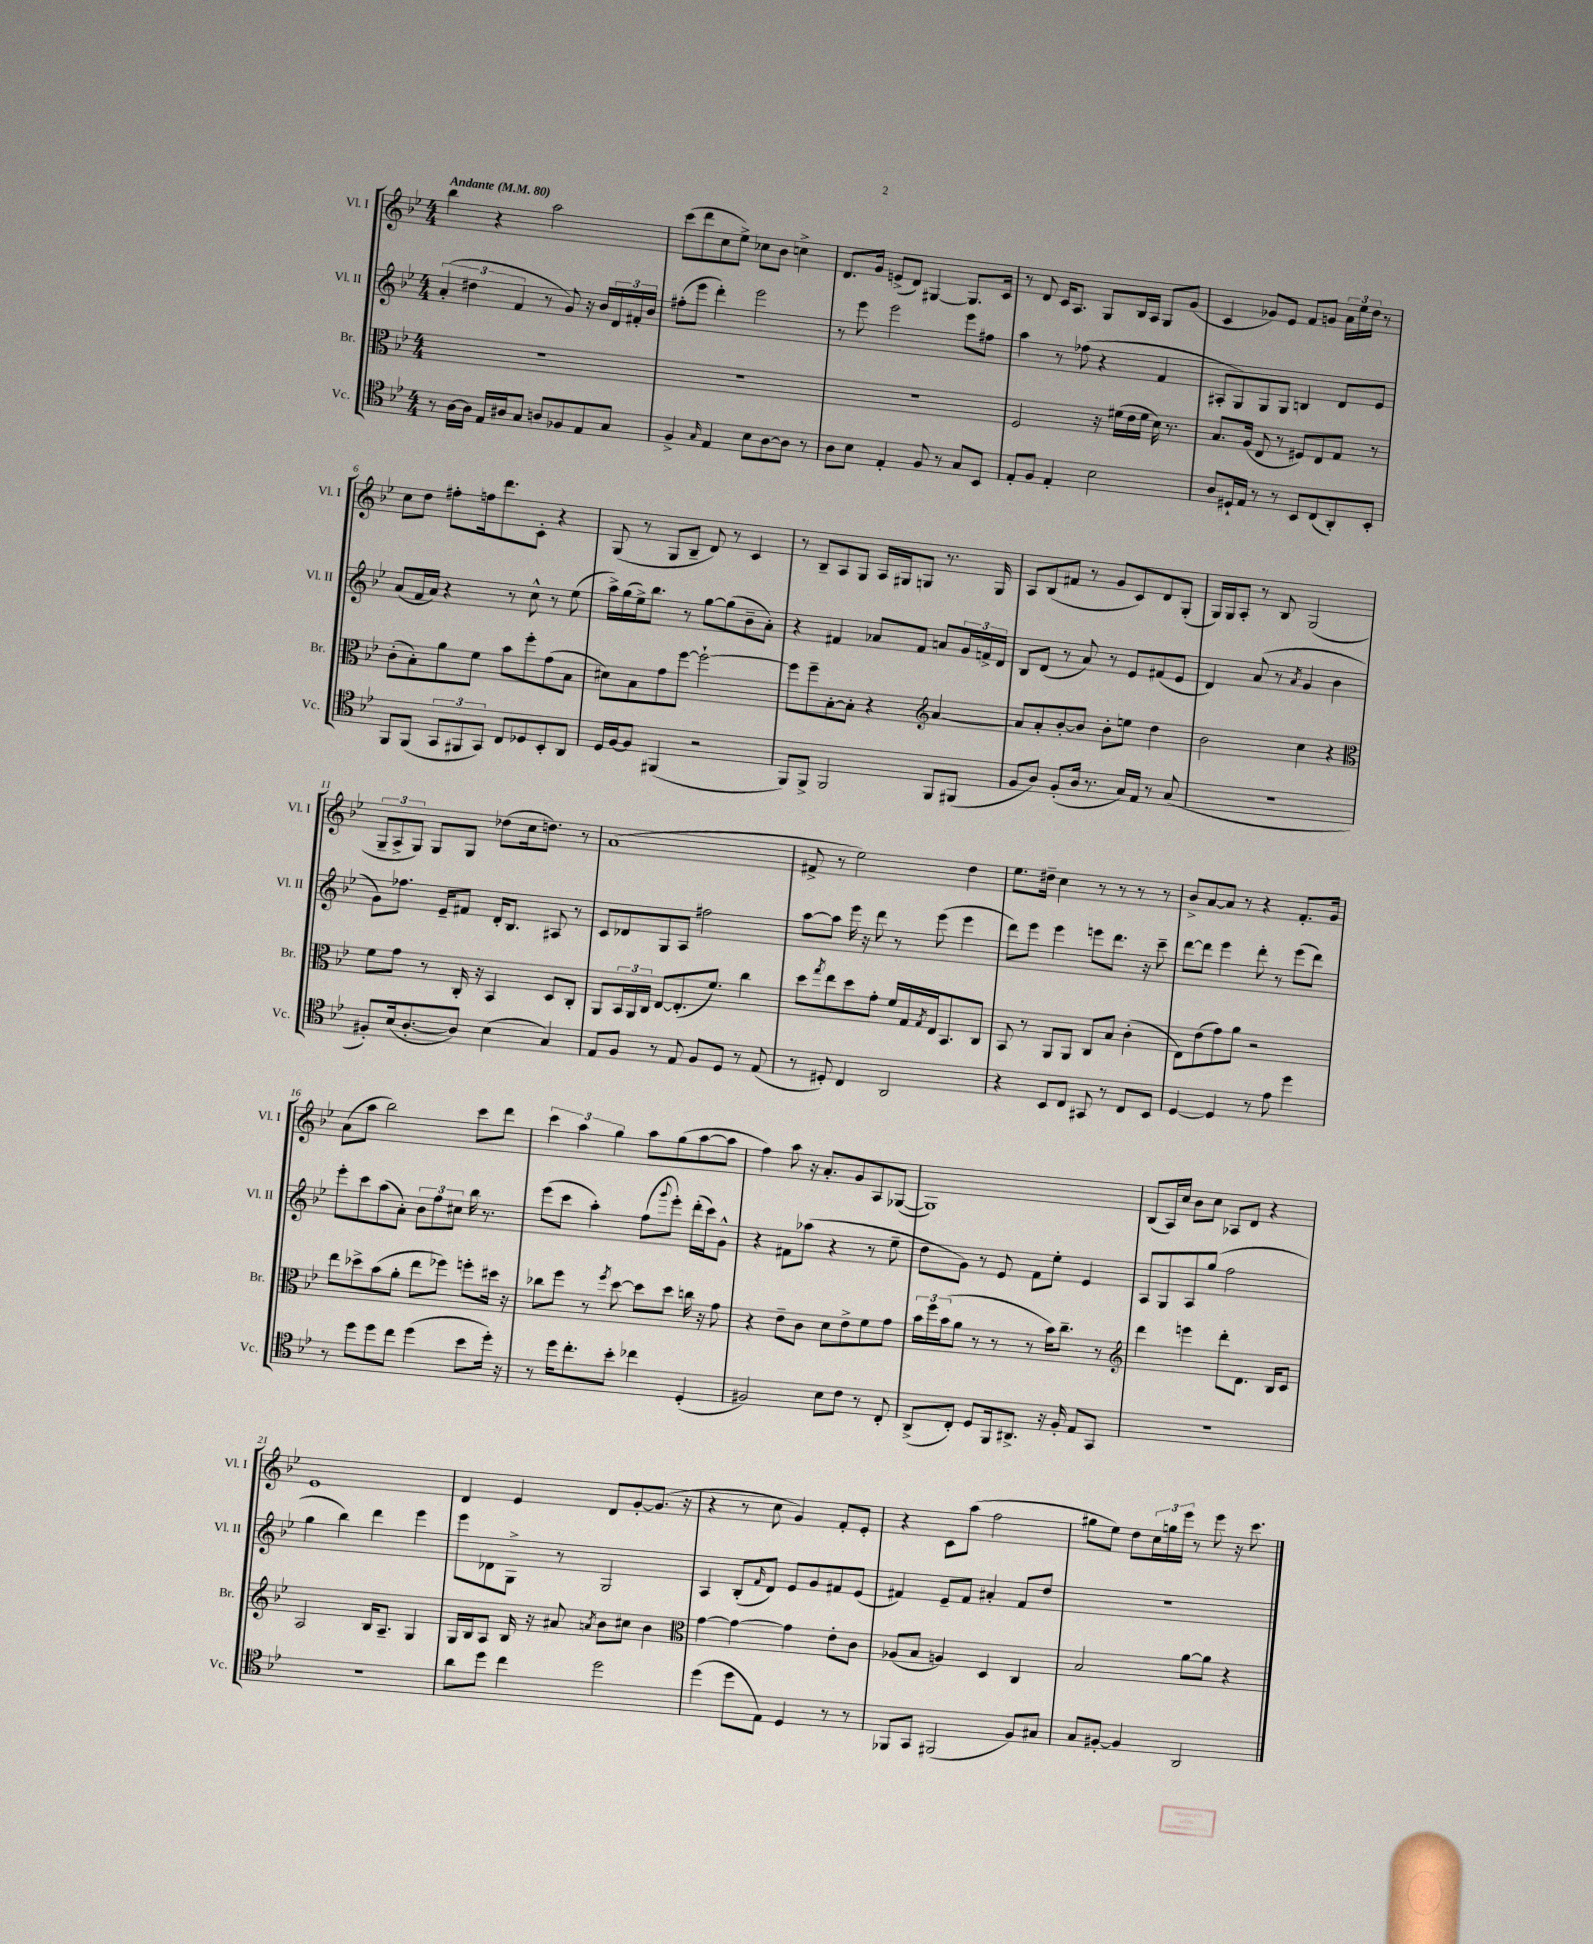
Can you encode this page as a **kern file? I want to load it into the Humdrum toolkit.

**kern	**kern	**kern	**kern
*part4	*part3	*part2	*part1
*staff4	*staff3	*staff2	*staff1
*I"Vc.	*I"Br.	*I"Vl. II	*I"Vl. I
*I'Vc.	*I'Br.	*I'Vl. II	*I'Vl. I
*clefC4	*clefC3	*clefG2	*clefG2
*k[b-e-]	*k[b-e-]	*k[b-e-]	*k[b-e-]
*M4/4	*M4/4	*M4/4	*M4/4
*MM80	*MM80	*MM80	*MM80
=1	=1	=1	=1
!	!	!	!LO:TX:a:B:t=Andante
8r	1r	(6a'/	4bb-\
[16A\LL	.	.	.
.	.	6dd#X\	.
16A\JJ]	.	.	.
16E-/LL	.	.	4r
16A#X/J	.	.	.
.	.	6f/	.
8G/J	.	.	.
8An/L	.	8r	2aa\
8F-X/	.	8g/)	.
8E-/	.	16r	.
.	.	16b-/LL	.
8G/J	.	24d/	.
.	.	24f#X'/	.
.	.	24b-/JJ	.
=2	=2	=2	=2
4F^/	1r	(8ff#X'\L	(8ccc\L
.	.	8eee-\J	8ddd\
16qqG/	.	.	.
4E-/	.	4ddd'\)	8cc\
.	.	.	8ee-^\J)
8B-\L	.	2eee-\	8cc-X\L
[8A\	.	.	8b-\J
8A\J]	.	.	4ccn^\
8r	.	.	.
=3	=3	=3	=3
8A\L	1r	8r	8.d/L
8B-\J	.	8eee-\	.
.	.	.	16g/Jk
4E-'/	.	2eee-\	(8en^/L
.	.	.	8d/J)
8F/	.	.	[4G#X/
8r	.	.	.
8G/L	.	8eee-\L	8.G#/L]
8BB-/J	.	8ff#X\J	.
.	.	.	16c/Jk
=4	=4	=4	=4
8E-'/L	2F/	4aa\	8r
8F/J	.	.	8d/
4E-'/	.	8r	16c/KL
.	.	.	8.A/J
.	.	(8ff-X\	.
2B-\	16r	4r	8G/L
.	(16f#X\LL	.	.
.	16e-\	.	16B-/L
.	16f#\JJ	.	16A/JJ
.	16d\)	4f/	8G/L
.	8.r	.	.
.	.	.	(8g/J
=5	=5	=5	=5
8A/L	8.B-/L	8A#X'/L	4c/
16D#X`/L	.	8G/)	.
16E-/JJ	(16A/Jk	.	.
8r	8E-/	8G/	8g-X/L)
8r	8r	8G/J	8e-/J
8BB-/L	8F#X/L)	4Bn/	8f/L
(8C/	8E-/	.	8gn/J
8AA'/)	8G/J	8d/L	24a\LL
.	.	.	24ee-\
.	.	.	24dd\JJ
8BB-'/J	8r	8e-/J	8r
!!LO:LB:g=z
=6	=6	=6	=6
8FF/L	(8c'\L	(8a/L	8cc\L
(8FF/J	8B-'\)	16f/L	8dd\J
.	.	16a/JJ)	.
12GG/L	8a\	4r	8ff#X'\L
12FF#X/	.	.	.
.	8f\J	.	16ffn\k
12GG/J)	.	.	.
.	.	.	8.ddd\
8C/L	8b-\L	8r	.
8D-X/	8ff'\	8cc^^\	8c'\J
8BB-'/	(8g\	8r	4r
8AA/J	8B-\J	(8ee-\	.
=7	=7	=7	=7
16D/LL	8d#X\L)	16aa^\LL)	(8G/
[16F/J	.	(16gg\	.
8F/J]	8B-\	16ee-^\J)	8r
.	.	8.bb-\J	.
(4FF#X/	8g\	.	8G/L
.	[8ff\J	8r	8B-~/J
2r	2ff`\_	[8gg\L	8d/)
.	.	(8gg\]	8r
.	.	8b-~\	4c/
.	.	8a'\J)	.
=8	=8	=8	=8
8FF/L)	8ff\L]	4r	8r
8FF^/J	8ff~\	.	8B-~/L
2FF/	[8B-'\	4f#X/	8A/
.	8B-'\J]	.	8G/J
.	4r	8a-X/L	16A/LL
.	.	.	16G#X/J
.	.	8f#/J	8Gn/J
*	*clefG2	*	*
8FF/L	[4a/	8an/L	8.r
(8FF#X/J	.	24g/L	.
.	.	24fn^/	.
.	.	.	16G/
.	.	24d/JJ	.
=9	=9	=9	=9
8F/L	8a/L]	8B-/L	8A/L
8A/J)	8a'/	(8d/J	(8B-/
(8F'/L	[8b-'/	8r	8f#X/J
16A/Jk	8b-/J]	8a/)	8r
8.r	.	.	.
.	8b-'\L	8r	8g/L
16G/LL)	8een\J	8e-/L	8c/)
16E-/JJ	.	.	.
8r	4dd\	(8f#X/	8d/
(8G/	.	8e-/J	(8G'/J
=10	=10	=10	=10
1r	2b-\	4d/)	16G/LL)
.	.	.	16G/J
.	.	.	8A'/J
.	.	(8a/	8r
.	.	8r	8B-/
.	.	8qa/	.
.	4cc\	4g/	(2G/
.	4r	4b-\	.
!!LO:LB:g=z
=11	=11	=11	=11
*	*clefC3	*	*
8F#X'/L)	8f\L	8g\L)	12G~/L
.	.	.	12A^/
(16B-/k	8g\J	8.ff-X\J	.
.	.	.	12G/J)
[8.A'/	.	.	.
.	8r	.	8G/L
.	.	16e-~/KL	.
8A/J])	16C'/	8f#X/J	8G/J
.	16r	.	.
(4B-\	4BB-/	16d'/KL	(8dd-X\L
.	.	8.B-/J	.
.	.	.	16cc\k
.	.	.	8.ddn\J)
4G/)	8D/L	8A#X/	.
.	8C'/J	8r	8r
=12	=12	=12	=12
8E-/L	8AA/L	8c/L	(1a
8F/J	24BB-/L	8d-X/	.
.	24AA/	.	.
.	24C/JJ	.	.
8r	[8E-/L	8G/	.
8E-/	(8.E-'/]	8A/J	.
8F/L	.	2ff#X\	.
.	8.f/J)	.	.
8D/J	.	.	.
8r	4cc\	.	.
(8E-/	.	.	.
=13	=13	=13	=13
8r	8dd\L	[8aa\L	8f#X^/
.	8qgg/	.	.
8D#X'/)	8ee-\	8aa\J]	8r
4C/	8dd\	16eee-\	2ee-\)
.	.	16r	.
.	8g'\J	8ddd\	.
2AA/	16f/LL	8r	.
.	16G/	.	.
.	8qG/	.	.
.	16E-/J	(8eee-\	.
.	8.BB-/	.	.
.	.	4eee-\	4dd\
.	8C/J	.	.
=14	=14	=14	=14
4r	8BB-/	8ddd\L)	8.ee-\L
.	8r	8eee-\J	.
.	.	.	16dd#X~\Jk
8BB-/L	8AA/L	4eee-\	4cc\
8C/J	8AA/J	.	.
8GG#X/	8C/L	8eeen\L	8r
8r	8B-/J	8.ddd\J	8r
8C/L	(4c'\	.	8r
.	.	16r	.
8BB-/J	.	8ccc~\	8r
=15	=15	=15	=15
[4D/	8E-\L)	[8ddd\L	8b-^/L
.	(8e-\	8ddd\J]	[8a/
4D/]	8g\)	4eee-\	8a/J]
.	8a\J	.	8r
8r	2r	8ddd'\	4r
8e-\	.	8r	.
4dd\	.	(8eee-\L	8.f'/L
.	.	8ddd\J)	.
.	.	.	16g/Jk
!!LO:LB:g=z
=16	=16	=16	=16
8r	8ee-\L	8eee-'\L	(8a\L
8dd\L	8dd-X^\	8ccc\	8aa\J
8dd\	(8b-\	(8aa\	2bb-\)
8cc\J	8a'\J	8a'\J)	.
(4dd\	8ee-\L	12b-\L	.
.	.	12ff\	.
.	8ff-X\J)	.	.
.	.	12cc#X\J	.
8b-\L	8ffn'\L	16bb-\	8ccc\L
.	.	8.r	.
16dd'\Jk)	16dd#X\Jk	.	8ddd\J
16r	16r	.	.
=17	=17	=17	=17
8r	8cc-X\L	(8eee-\L	6ccc\
16dd\KL	8ff\J	8ccc\J	.
.	.	.	6aa\
8.cc'\	.	.	.
.	8r	4aa'\)	.
.	.	.	6gg\
.	8qff/	.	.
8b-'\J	[8dd\	.	.
4cc-X\	8dd\L]	(8ff\L	8aa\L
.	.	8qqggg/	.
.	8dd\J	8eee-'\J)	(8gg\
(4D'/	16ccn\	(16ddd'\LL	[8aa\
.	16r	16ccc\J)	.
.	8g\	8g^^\J	8aa\J]
=18	=18	=18	=18
2F#X/)	4r	4r	4ff\)
.	8e-~\L	8f#X\L	8aa\
.	8c\J	(8aa-X\J	16r
.	.	.	8.a'/L
8B-\L	8d\L	4r	.
8c\J	8e-^\	.	8g/
8r	8f\	8r	8A/
8C'/	8g\J	8ee-~\	([8G-X/J
=19	=19	=19	=19
(8AA^/L	24b-\LL	8dd\L	1G-])
.	24ff\	.	.
.	(24b-\J	.	.
8C'/J)	8a\J	8g\J)	.
8D/L	8r	8r	.
16FF/k	8r	8e-/	.
8.AA#X^/J	.	.	.
.	8r	8f\L	.
16r	16b-\KL)	8ee-'\J	.
16F'/	8.cc~\J	.	.
8E-/L	.	4e-/	.
8GG/J	8r	.	.
=20	=20	=20	=20
*	*clefG2	*	*
1r	4ddd\	8A/L	(8B-/L
.	.	8G/	16A/L)
.	.	.	16cc/JJ
.	4eeen\	8A/	8b-\L
.	.	(8gg/J	8cc\J
.	8ddd'\L	2ff\	8A-X/L
.	8.d\J	.	8d/J
.	.	.	4r
.	16B-/KL	.	.
.	8c/J	.	.
!!LO:LB:g=z
=21	=21	=21	=21
1r	2A/	4gg\	1e-
.	.	4bb-\)	.
.	16B-/KL	4ddd\	.
.	8.A~/J	.	.
.	4G/	4eee-\	.
=22	=22	=22	=22
8a\L	16G/LL	8eee-\L	4d/
.	16B-/J	.	.
8dd\J	8A/J	8d-X\	.
4cc\	16B-/	8G^\J	4e-/
.	16r	.	.
.	8a#X/	8r	.
.	8qan/	.	.
2dd\	8b-\L	2G/	8d/L
.	8cc#X\J	.	[8g'/
.	4b-\	.	(8.g/J]
.	.	.	16r
=23	=23	=23	=23
*	*clefC3	*	*
(4dd\	[4g\	4A/	4r
8dd\L	4g\_	(8B-'/L	8r
.	.	16qqf/	.
8E-\J)	.	8d/J)	8cc\
4D/	4g\]	8e-/L	4g/)
.	.	8g/	.
8r	8e-'\L	8f#X/	8f'/L
8r	8c\J	(8e-/J	8e-'/J
=24	=24	=24	=24
8FF-X/L	(8A-X/L	4f#X/)	4r
8GG/J	8B-/J	.	.
(2FF#X/	4An/)	8e-~/L	8c\L
.	.	8f#/J	(8aa\J
.	4D/	4a#X'/	2ff\
8F/L)	4C/	8f#/L	.
8G#X/J	.	8dd/J	.
=25	=25	=25	=25
8G/L	2B-/	1r	8gg#X\L
[8F#X'/J	.	.	8ee-\J)
4F#/]	.	.	8dd\L
.	.	.	24cc\L
.	.	.	24ggn\
.	.	.	24eee-\JJ
2AA/	[8a\L	.	8r
.	8a\J]	.	8eee-\
.	4r	.	16r
.	.	.	8.ccc\
==	==	==	==
*-	*-	*-	*-
